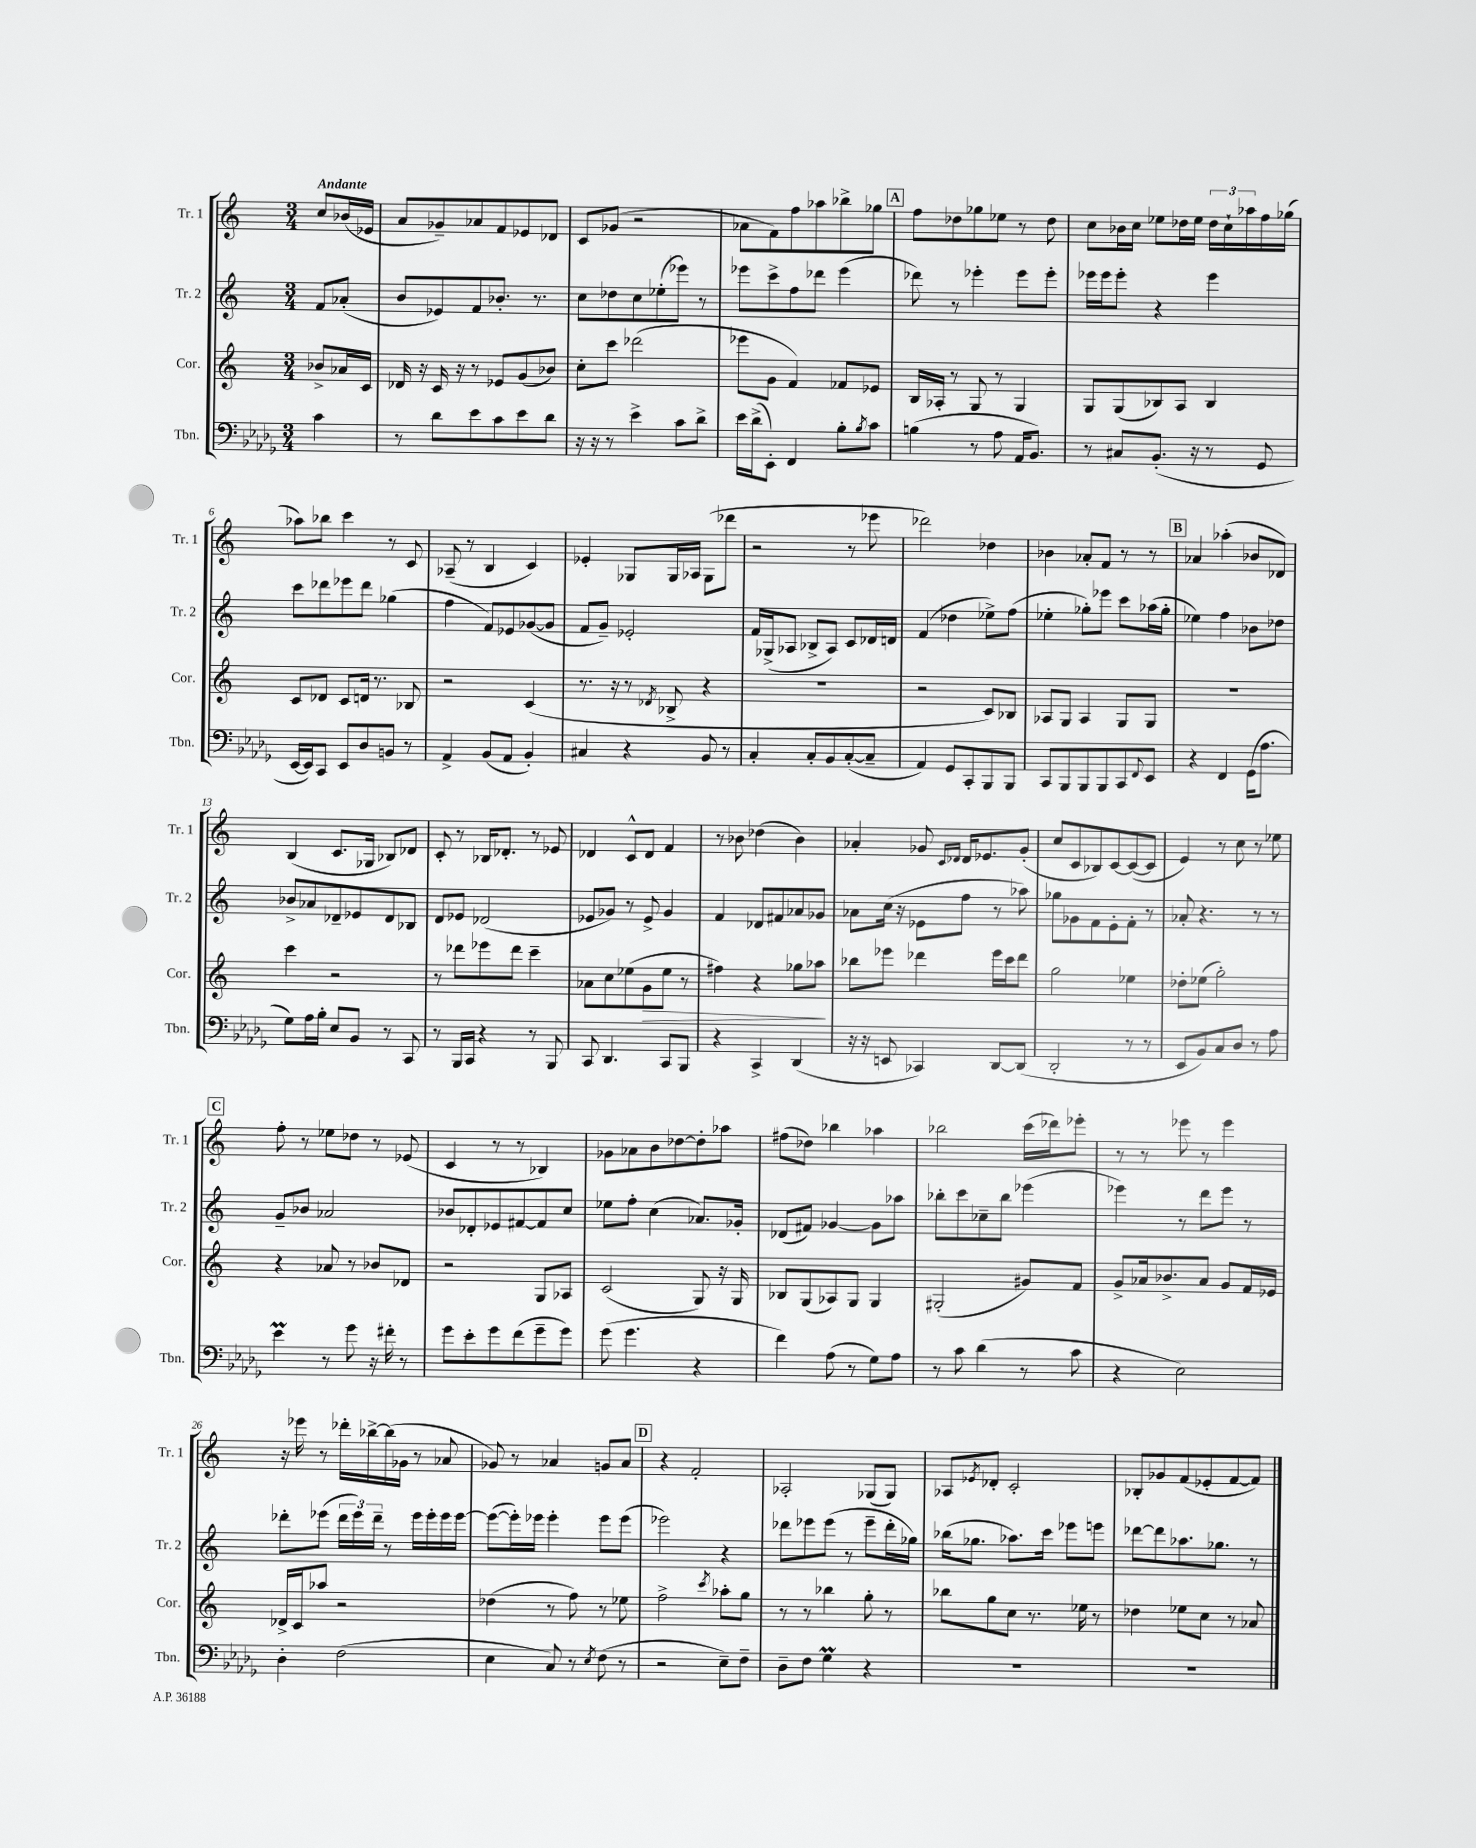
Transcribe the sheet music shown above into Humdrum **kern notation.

**kern	**kern	**kern	**kern
*staff4	*staff3	*staff2	*staff1
*clefF4	*clefG2	*clefG2	*clefG2
*k[b-e-a-d-g-]	*k[]	*k[]	*k[]
*M3/4	*M3/4	*M3/4	*M3/4
4c	8b-^	8f	8cc
.	16a-	(8a-'	(16b-
.	16c	.	16e-
=	=	=	=
8r	16d-	8b	8a
.	16r	.	.
8d-	16c	8e-)	8g-~)
.	16r	.	.
8e-	8r	8f	8a-
8c	8e-	8.b-'	8f
8e-	(8g	.	8e-
.	.	8.r	.
8d-	8b-)	.	8d-
=	=	=	=
16r	8cc'	8cc	8c
16r	.	.	.
8r	8ccc	8dd-	(8g-
4e-^	(2ddd-	8cc	2r
.	.	(8ee-'	.
8c	.	8eee-)	.
8d-^	.	8r	.
=	=	=	=
16e-	8eee-	8eee-	8a-
(16d-^	.	.	.
8EE-')	8g	8ccc^	8f)
4FF	4f)	8ff	8ff
.	.	8ddd-	8aa-
8B-'	8f-	(4eee-	8bb-^
8qB-	.	.	.
8c	8e-	.	8gg-
=	=	=	=
(4B	16B	8ddd-)	8ff
.	16A-'	.	.
.	8r	8r	8dd-
8r	8G	4eee-'	8gg-
8A-	8r	.	8ee-
16AA-	4G	8eee-	8r
8.BB-)	.	.	.
.	.	8eee-'	8dd-
=	=	=	=
8r	8G	16eee-	8cc
.	.	16eee-	.
8C#	(8G	8eee-'	16b-
.	.	.	16cc
(8.BB-'	8B-)	4r	8ee-
.	8A	.	16dd-
16r	.	.	16ee-
8r	4B-	4eee-	24dd-
.	.	.	24cc`
.	.	.	24aa-
8GG-	.	.	16ff
.	.	.	(16gg-
=	=	=	=
[16EE-	8c	8ccc	8aa-)
16EE-])	.	.	.
8CC	8d-	8ddd-	8bb-
8EE-	8c	8eee-	4ccc
8D-	16d	8ddd-	.
.	8.r	.	.
8BB	.	(4gg-	8r
8r	8B-	.	8c
=	=	=	=
4AA-^	2r	4ff	(8A-~
.	.	.	8r
(8BB-	.	8f)	4B
8AA-	.	8e-	.
4BB-')	(4c	([8g-	4c)
.	.	8g-]	.
=	=	=	=
4C#	8.r	8f	4e-'
.	.	8g~)	.
.	16r	.	.
4r	8r	2e-'	8G-
.	8qd-	.	.
.	8B-^	.	16G-
.	.	.	16A-
8BB-	4r	.	(8G-
8r	.	.	8ddd-
=	=	=	=
4C'	2.r	16f	2r
.	.	(16G-^	.
.	.	8A-	.
8C'	.	8B-^	.
8BB-	.	8A-)	.
([8C'	.	8c	8r
8C~]	.	16d-	8eee-
.	.	16d	.
=	=	=	=
4AA-)	2r	(4f	2ddd-)
8GG-	.	4dd-	.
8CC'	.	.	.
8BBB-	8c)	8ee-^)	4dd-
8BBB-	8B-	(8ff	.
=	=	=	=
8CC	8A-	4ee-'	4b-
8BBB-	8G	.	.
8BBB-	4A-	8gg-')	8a-'
8BBB-	.	8eee-	8f
8CC	8G	8ccc	8r
8qqFF	.	.	.
8EE-	8G	(16aa-	8r
.	.	16gg-'	.
=	=	=	=
4r	2.r	4ee-)	4a-
4FF	.	4ff	(4aa-'
(16GG-	.	8b-	8b-
8.A-	.	.	.
.	.	8dd-	8d-)
=	=	=	=
8G-)	4ccc	8b-^	(4B
16A-	.	8a-	.
16B-'	.	.	.
8E-	2r	8d-~	8.c
8BB-	.	8e-	.
.	.	.	16G-
8r	.	8d-	8B-)
8CC	.	8B-	8d-
=	=	=	=
8r	8r	8d	8c'
16BBB-	8ddd-	8e-	8r
16CC	.	.	.
4r	8eee-	(2d-	16B-
.	.	.	8.d-'
.	8ddd-	.	.
8r	4ccc~	.	8r
8BBB-	.	.	8e-
=	=	=	=
8CC	8a-	8e-	4d-
4.DD-	8cc	8g-)	.
.	(8ee-	8r	8c^^
.	8g	8e-^	8d-
8CC	8ee-	4g-	4f
8BBB-	8r	.	.
=	=	=	=
4r	4ff#)	4f	8r
.	.	.	8b-
4CC^	4r	8d-	(4dd-
.	.	8f#	.
(4DD-	8gg-	8a-	4b-)
.	8aa-	8g-	.
=	=	=	=
16r	8bb-	8a-	4a-'
16r	.	.	.
8EE	8eee-	(16cc	.
.	.	16r	.
4CC-)	4ddd-	8e-	8g-
.	.	.	16qqc
.	.	.	16qqd-
.	.	8ff	16d-
.	.	.	8.e-
[8DD-	16eee-	8r	.
.	16ccc	.	.
(8DD-]	8ddd-	8aa-)	(8g-'
=	=	=	=
2DD-'	2gg	8gg-	8cc
.	.	8g-	8c
.	.	8f	8B-)
.	.	8e'	[8c
8r	4ee-	8f'	(8c_
8r	.	8r	8c]
=	=	=	=
8EE-	8dd-'	8a-'	4e)
8BB-)	(8ee-	4.r	.
8C	2gg')	.	8r
8D-	.	.	8cc
8r	.	8r	8r
8A-	.	8r	8ee-
=	=	=	=
4e-	4r	8g~	8ff'
.	.	8b-	8r
8r	8a-	2a-	8ee-
8g-	8r	.	8dd-
16r	8b-	.	8r
16f#'	.	.	.
8r	8d-	.	(8e-
=	=	=	=
8g-	2r	8b-	4c
8e-'	.	8d-'	.
8g-	.	8e-	8r
(8f	.	[8f#	8r
8g-~	8G	8f#]	4B-)
8g-)	8A-	8cc	.
=	=	=	=
(8g-	(2c	8ee-	8g-
4.g-	.	8ff'	8a-
.	.	(4cc	8b
.	.	.	[8dd-
4r	8G)	8.a-)	8dd-']
.	16r	.	8aa-
.	16G	16g-'	.
=	=	=	=
4f)	8B-	(8d-	(8ff#
.	(8G	8f#)	8dd-)
(8A-	8A-)	[4g-	4bb-
8r	8G	.	.
8G-)	4G	8g-]	4aa-
8A-	.	8aa-	.
=	=	=	=
8r	(2G#'	8bb-'	2bb-
8c	.	8ccc	.
(4d-	.	8cc-~	.
.	.	8bb-	.
8r	8g#)	(4eee-	(16ccc
.	.	.	16ddd-)
8c	8f	.	8eee-'
=	=	=	=
4r	8g^	4eee-)	8r
.	16a-	.	8r
.	8.b-^	.	.
2E-)	.	8r	8eee-
.	8a-	8ddd	8r
.	8g	8eee-	4eee-
.	16f	8r	.
.	16e-	.	.
=	=	=	=
4D-'	16d-^	8ddd-'	16r
.	16c	.	16eee-
.	8aa-	(8eee-	8r
(2F	2r	24ddd-	16ddd-'
.	.	24eee-)	.
.	.	.	[16bb-^
.	.	24ddd-~	.
.	.	8r	(16bb-]
.	.	.	16g-
.	.	16eee-	8r
.	.	16eee-'	.
.	.	16eee-	8a-
.	.	[16eee-	.
=	=	=	=
4E-	(4dd-	(8eee-_	8g-)
.	.	16eee-'])	8r
.	.	16eee-	.
8C)	8r	4eee-'	4a-
8r	8ff)	.	.
8qE-	.	.	.
(8F	8r	8eee-	8g
8r	8ee-	(8eee-	8a-
=	=	=	=
2r	2ff^	2eee-)	4r
.	.	.	2f'
.	8qccc	.	.
8E-~)	8aa-'	4r	.
8F~	8gg	.	.
=	=	=	=
8D-~	8r	8ddd-	2A-'
8F	8r	8eee-	.
4G-	4bb-	(8eee-	.
.	.	8r	.
4r	8gg'	8eee-~	(8G-
.	8r	16ddd-'	8G-)
.	.	16gg-)	.
=	=	=	=
2.r	8bb-	(16bb-	8A-
.	.	8.gg-	.
.	.	.	8qe-
.	8gg	.	8d-'
.	8cc	8.aa-)	2c'
.	8.r	.	.
.	.	16ccc	.
.	.	8eee-	.
.	16ee-	.	.
.	8r	8eee	.
=	=	=	=
2.r	4dd-	[8ddd-	8B-'
.	.	8ddd-]	8g-
.	8ee-	8.aa-	(8f
.	8cc	.	8e-'
.	.	8.gg-	.
.	8r	.	[8f
.	8a-	8r	8f])
==	==	==	==
*-	*-	*-	*-
